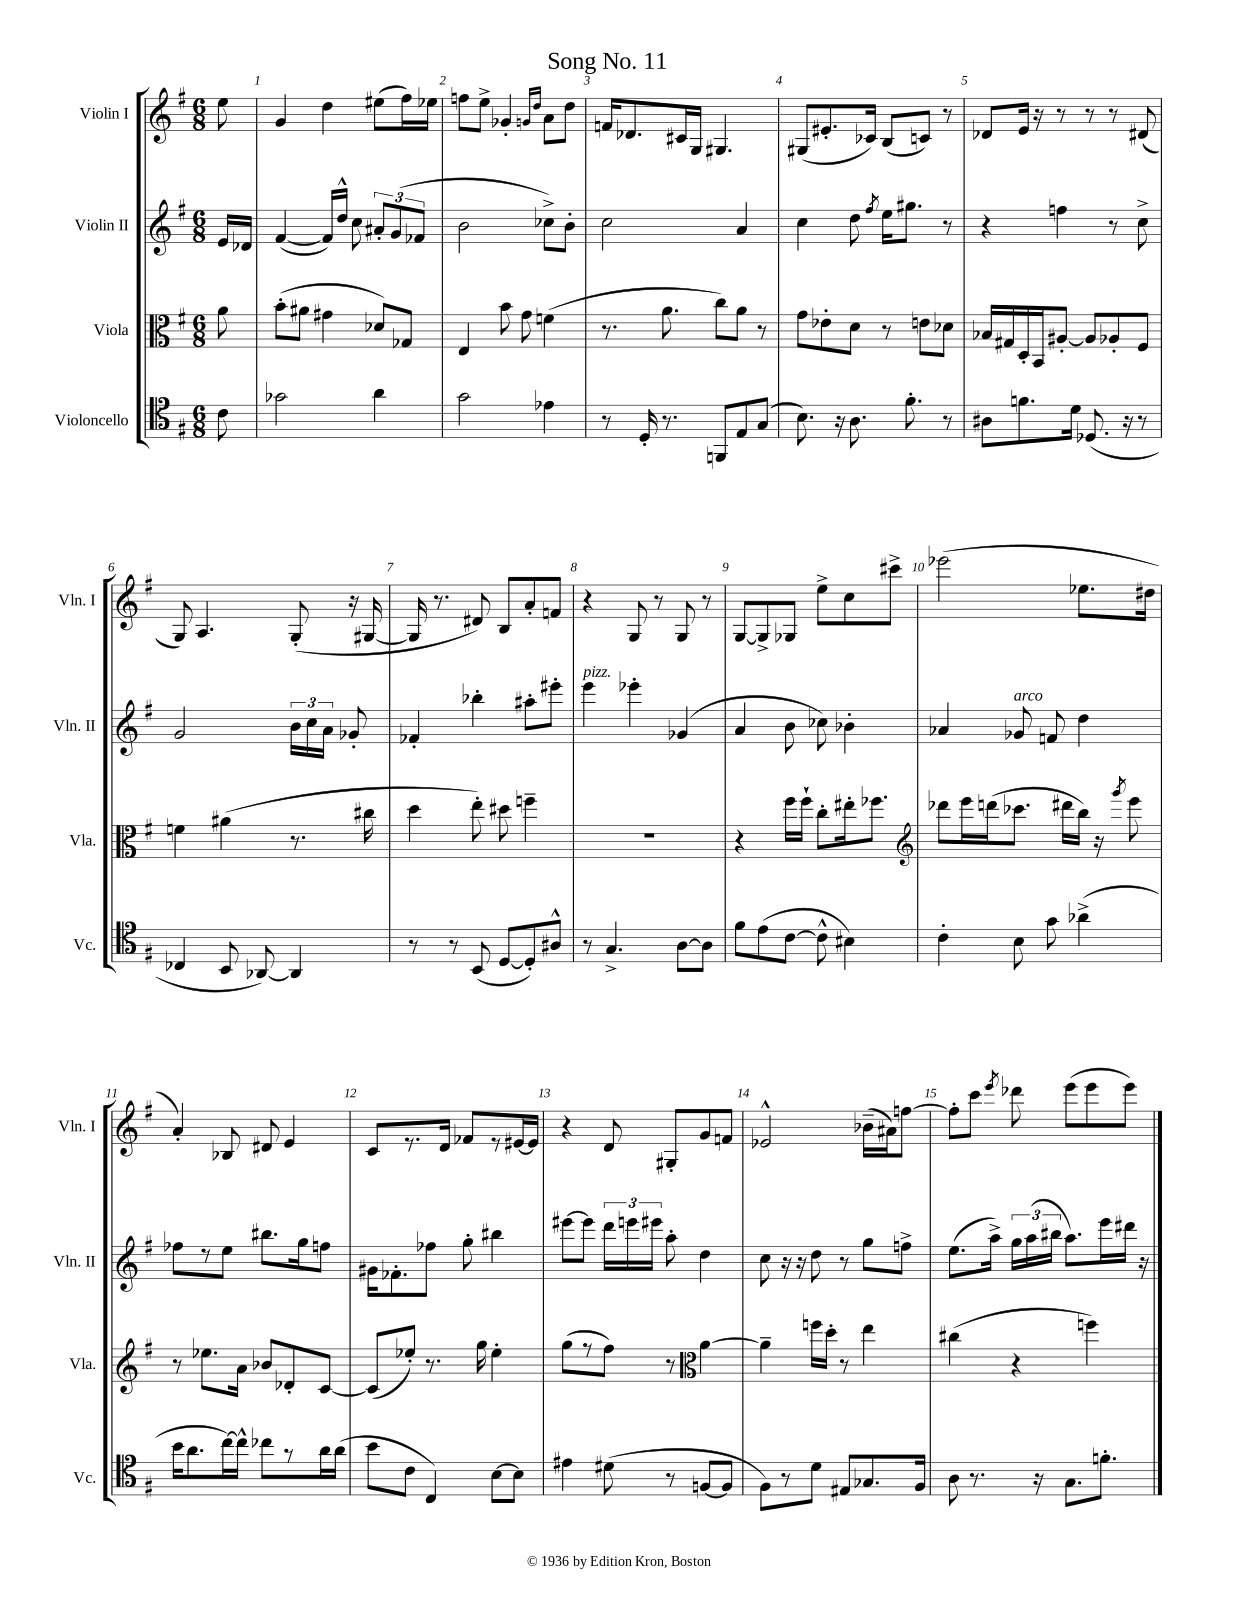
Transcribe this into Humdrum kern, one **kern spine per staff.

**kern	**kern	**kern	**kern
*staff4	*staff3	*staff2	*staff1
*clefC4	*clefC3	*clefG2	*clefG2
*k[f#]	*k[f#]	*k[f#]	*k[f#]
*M6/8	*M6/8	*M6/8	*M6/8
8c	8a	16e	8ee
.	.	16d-	.
=	=	=	=
2g-	(8b'	([4f#	4g
.	8a#	.	.
.	4g#	16f#])	4dd
.	.	16dd^^	.
.	.	8cc	.
4a	8d-)	12a#'	(8ee#
.	.	(12g	.
.	8G-	.	16ff#)
.	.	12f-	.
.	.	.	16ee-
=	=	=	=
2g	4E	2b	8ff
.	.	.	8ee^
.	8b	.	4g-'
.	8g	.	.
.	.	.	16qqg
.	.	.	16qqdd
4e-	(4f	8cc-^)	8a
.	.	8b'	8dd
=	=	=	=
8r	8.r	2cc	16f
.	.	.	8.d-
16D'	.	.	.
8.r	8.a	.	.
.	.	.	16c#
.	.	.	16G
8FF	8cc)	.	4.G#
8E	8a	4a	.
(8G	8r	.	.
=	=	=	=
8.B)	8g	4cc	(8G#
.	8e-'	.	8.e#'
16r	.	.	.
8.A	8d	8dd	.
.	.	.	16c-)
.	.	8qff#	.
.	8r	16ee	(8B
8.f#'	.	8.gg#	.
.	8e	.	8c)
8r	8d-	8r	8r
=	=	=	=
8A#	16B-	4r	8d-
.	16G#	.	.
8.f	16D'	.	16e
.	16BB	.	16r
.	[8A#'	4ff	8r
16d	.	.	.
(8.D-	8A#]	.	8r
.	8A-'	8r	8r
16r	.	.	.
8r	8F#	8cc^	(8d#
=	=	=	=
4C-	4f	2g	8G)
.	.	.	4.A
8BB	(4a#	.	.
[8AA-)	.	.	.
4AA-]	8.r	24b	(8G'
.	.	24cc	.
.	.	24a	.
.	.	8g-'	16r
.	16cc#	.	[16G#
=	=	=	=
8r	4dd	4f-'	16G#]
.	.	.	8.r
8r	.	.	.
(8BB	8ee')	4bb-'	8d#)
[8D	8dd#	.	8B
8D'])	4ff~	8aa#'	8a'
8A#^^	.	8eee#'	8f
=	=	=	=
8r	2.r	4eee	4r
4.G^	.	.	.
.	.	4eee-'	8G
.	.	.	8r
[8A	.	(4g-	8G
8A]	.	.	8r
=	=	=	=
8f#	4r	4a	[8G
(8e	.	.	8G^]
[8c	16ff#	8b	8G-
.	16ff#`	.	.
8c^^]	8cc'	8cc-)	8ee^
4B#)	16ee#'	4b-'	8cc
.	8.ff-	.	.
.	.	.	8ccc#^
=	=	=	=
*	*clefG2	*	*
4c'	8ddd-	4a-	(2eee-
.	16eee	.	.
.	(16ddd	.	.
8B	8.ccc-	8g-	.
8g	.	8f	.
.	16ddd#	.	.
(4a-^	16bb)	4dd	8.ee-
.	16r	.	.
.	8qggg	.	.
.	8eee	.	.
.	.	.	16dd#
=	=	=	=
16b	8r	8ff-	4a')
8.a	.	.	.
.	8.ee-	8r	.
[16cc)	.	8ee	8B-
16cc^^]	16a	.	.
8cc-	8b-	8.bb#	8d#
8r	8d-'	.	4e
.	.	16gg	.
16a	[8c	8ff	.
(16a	.	.	.
=	=	=	=
8b	(8c]	16g#	8c
.	.	8.f-'	.
8c	8ee-')	.	8.r
4C)	8.r	8ff-	.
.	.	.	16d
.	.	8gg'	8f-
.	16gg	.	.
[8B	4ee-'	4bb#	8r
8B]	.	.	[16e#
.	.	.	16e#]
=	=	=	=
4e#	(8gg	[8eee#	4r
.	8r	8eee#]	.
(8d#	8ff#)	24ddd	8d
.	.	24eee	.
.	.	24eee#	.
8r	8r	8aa'	8G#'
*	*clefC3	*	*
[8F	[4a	4dd	8g
8F]	.	.	8f
=	=	=	=
8F#)	4a~]	8cc	2e-^^
8r	.	16r	.
.	.	16r	.
8d	16ff	8dd	.
.	16dd'	.	.
8E#	8r	8r	.
8.G-	4ee	8gg	(16b-~
.	.	.	16a#)
.	.	8ff^	[8ff
16F#	.	.	.
=	=	=	=
8A	(4cc#	(8.ee	8ff']
8.r	.	.	8ccc
.	.	16aa^)	.
.	.	.	8qeee
.	4r	24gg	8ddd-
.	.	(24aa	.
16r	.	.	.
.	.	24bb#	.
8.G	.	8.aa)	(8eee
.	4ff)	.	8eee
8.f'	.	16eee	.
.	.	16ddd#	8eee)
.	.	16r	.
==	==	==	==
*-	*-	*-	*-
